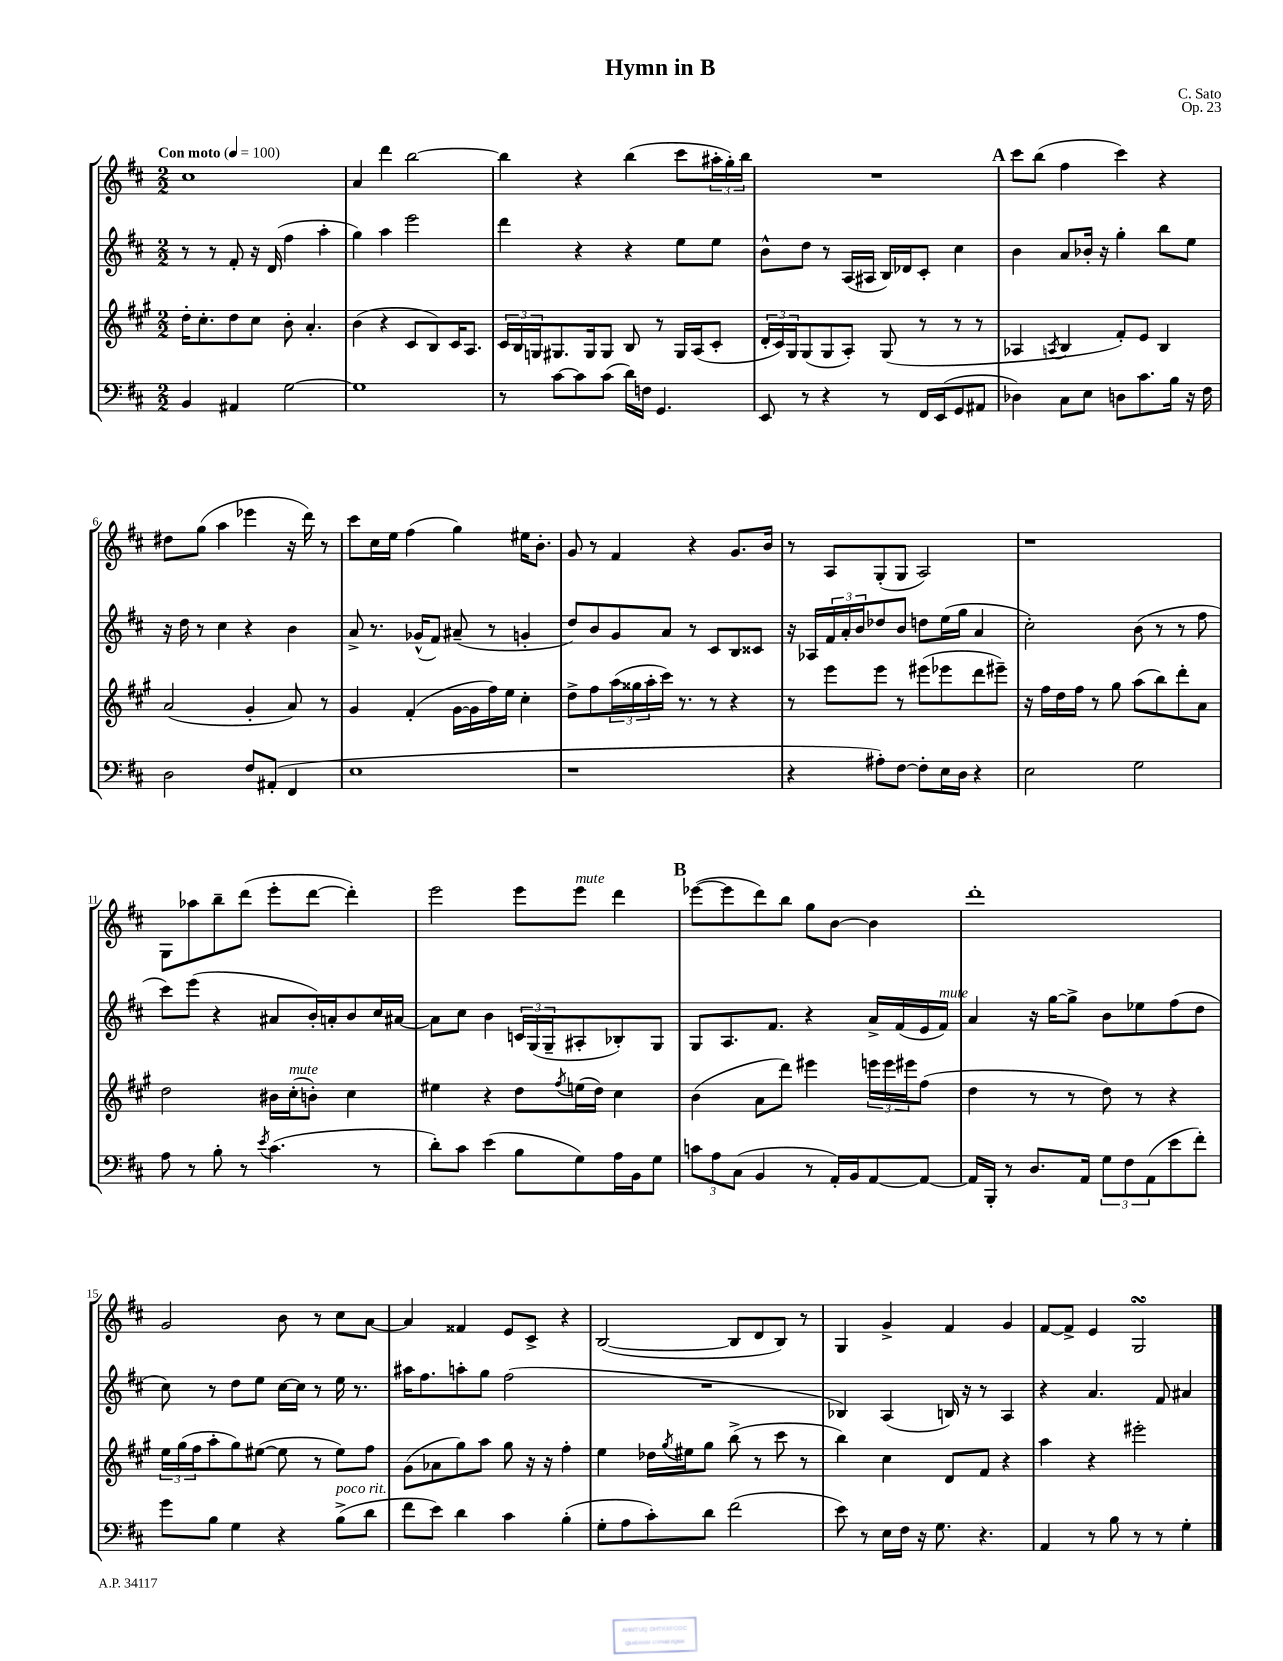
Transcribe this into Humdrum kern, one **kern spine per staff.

**kern	**kern	**kern	**kern
*staff4	*staff3	*staff2	*staff1
*clefF4	*clefG2	*clefG2	*clefG2
*k[f#c#]	*k[f#c#g#]	*k[f#c#]	*k[f#c#]
*M2/2	*M2/2	*M2/2	*M2/2
*MM100	*MM100	*MM100	*MM100
4BB/	16dd'\LK	8r	1cc#
.	8.cc#'\	.	.
.	.	8r	.
4AA#/	8dd\	8f#'/	.
.	8cc#\J	16r	.
.	.	(16d/	.
[2G\	8b'\	4ff#\	.
.	4.a'/	.	.
.	.	4aa'\	.
=	=	=	=
1G]	(4b\	4gg\)	4a/
.	4r	4aa\	4ddd\
.	8c#/L	2eee\	[2bb\
.	8B/)	.	.
.	16c#/K	.	.
.	8.A/J	.	.
=	=	=	=
8r	24c#/LL	4ddd\	4bb\]
.	24B/	.	.
.	24G/J	.	.
[8c#\L	8.G#/	.	.
8c#\]	.	4r	4r
.	16G#/k	.	.
(8c#\J	8G#/J	.	.
16d\LL)	8B/	4r	(4bb\
16F\JJ	.	.	.
4.GG/	8r	.	.
.	16G#/LL	8ee\L	8ccc#\L
.	(16A/J	.	.
.	8c#'/J	8ee\J	24aa#'\L
.	.	.	24gg'\)
.	.	.	24bb\JJ
=	=	=	=
8EE/	24d'/LL	8b^^\L	1r
.	24c#/)	.	.
.	24G#/J	.	.
8r	(8G#/	8dd\J	.
4r	8G#/	8r	.
.	8A'/J)	(16A/LL	.
.	.	16A#/JJ	.
8r	(8G#/	16B/LL)	.
.	.	16d-/J	.
16FF#/LL	8r	8c#'/J	.
(16EE/J	.	.	.
8GG/	8r	4cc#\	.
8AA#/J	8r	.	.
=	=	=	=
4D-\)	4A-/	4b\	8ccc#\L
.	.	.	(8bb\J
.	8qA/	.	.
8C#\L	4B/	8a/L	4ff#\
8E\J	.	16b-'/Jk	.
.	.	16r	.
8D\L	8f#'/L)	4gg'\	4ccc#\)
8.c#\	8e/J	.	.
.	4B/	8bb\L	4r
16B\Jk	.	.	.
16r	.	8ee\J	.
16F#\	.	.	.
=	=	=	=
2D\	(2a/	16r	8dd#\L
.	.	16dd\	.
.	.	8r	(8gg\J
.	.	4cc#\	4aa\
8F#/L	4g#'/	4r	4eee-\
(8AA#'/J	.	.	.
4FF#/	8a/)	4b\	16r
.	.	.	16ddd\)
.	8r	.	8r
=	=	=	=
1E	4g#/	8a^/	8ccc#\L
.	.	8.r	16cc#\L
.	.	.	16ee\JJ
.	(4f#'/	.	(4ff#\
.	.	(16g-^^/LK	.
.	.	8f#/J)	.
.	[16g#\LL	(8a#~/	4gg\)
.	16g#\]	.	.
.	16ff#\)	8r	.
.	16ee\JJ	.	.
.	4cc#'\	4g'/	16ee#\LK
.	.	.	8.b'\J
=	=	=	=
1r	8dd^\L	8dd/L)	8g/
.	8ff#\	8b/	8r
.	(24aa\L	8g/	4f#/
.	24gg##\	.	.
.	24aa'\	.	.
.	16ccc#\JJ)	8a/J	.
.	8.r	.	.
.	.	8r	4r
.	8r	8c#/L	.
.	4r	8B/	8.g/L
.	.	8c##/J	.
.	.	.	16b/Jk
=	=	=	=
4r	8r	16r	8r
.	.	16A-/LL	.
.	8eee\L	24f#/	8A/L
.	.	24a'/	.
.	.	24b/J	.
8A#'\L)	8eee\J	8dd-/	(8G'/
[8F#\J	8r	8b/J	8G/J
8F#'\]L	(8eee#\L	8dd\L	2A/)
16E\L	8eee-\	(16ee\L	.
16D\JJ	.	16gg\JJ	.
4r	8ddd\	4a/	.
.	8eee#~\J)	.	.
=	=	=	=
2E\	16r	2cc#'\)	1r
.	16ff#\LL	.	.
.	16dd\	.	.
.	16ff#\JJ	.	.
.	8r	.	.
.	8gg#\	.	.
2G\	(8aa\L	(8b\	.
.	8bb\)	8r	.
.	8ddd'\	8r	.
.	8a\J	8ff#\	.
=	=	=	=
8A\	2dd\	8ccc#\L)	8G\L
8r	.	(8eee\J	8aa-\
8B'\	.	4r	8bb~\
8r	.	.	(8ddd\J
8qe/	.	.	.
(4.c#\	16b#\LL	8a#/L	8eee'\L
.	(16cc#'\J	.	.
.	8b'\J)	16b'/L)	[8ddd\J
.	.	16a'/J	.
.	4cc#\	8b/	4ddd'\])
8r	.	16cc#/L	.
.	.	[16a#/JJ	.
=	=	=	=
8d'\L)	4ee#\	8a#\]L	2eee\
8c#\J	.	8cc#\J	.
(4e\	4r	4b\	.
8B\L	8dd\L	24c/LL	8eee\L
.	.	(24G/	.
.	.	24G~/J	.
.	8qff#/	.	.
8G\)	(16ee\L	8A#'/	8eee\J
.	16dd\JJ)	.	.
16A\L	4cc#\	8B-'/)	4ddd\
16BB\J	.	.	.
8G\J	.	8G/J	.
=	=	=	=
12c\L	(4b\	8G/L	([8eee-\L
12A\	.	.	.
.	.	8.A/	8eee-\]
(12C#\J	.	.	.
4BB/	8a\L	.	8ddd\)
.	.	8.f#/J	.
.	8ddd\J)	.	8bb\J
8r	4eee#\	4r	8gg\L
16AA'/LL)	.	.	[8b\J
16BB/J	.	.	.
[8AA/	24eee\LL	16a^/LL	4b\]
.	24eee\	.	.
.	.	(16f#/	.
.	24eee#\J	.	.
8AA/_J	(8ff#\J	16e/	.
.	.	16f#/JJ)	.
=	=	=	=
16AA/]LL	4dd\	4a/	1ddd'
16BBB'/JJ	.	.	.
8r	.	.	.
8.D/L	8r	16r	.
.	.	[16gg\LK	.
.	8r	8gg^\]J	.
16AA/Jk	.	.	.
12G\L	8dd\)	8b\L	.
12F#\	.	.	.
.	8r	8ee-\	.
(12AA\	.	.	.
8e\	4r	(8ff#\	.
8f#'\J)	.	8dd\J	.
=	=	=	=
8g\L	24ee\LL	8cc#\)	2g/
.	(24gg#\	.	.
.	24ff#\J	.	.
8B\J	8aa'\	8r	.
4G\	8gg#\)	8dd\L	.
.	([8ee#\J	8ee\J	.
4r	8ee#\]	[16cc#\LL	8b\
.	.	16cc#\]JJ	.
.	8r	8r	8r
(8B^\L	8ee#\L)	16ee\	8cc#\L
.	.	8.r	.
8d\J	8ff#\J	.	[8a\J
=	=	=	=
8f#\L	(8g#\L	16aa#\LK	4a/]
.	.	8.ff#\	.
8e\J)	8a-\	.	.
4d\	8gg#\)	8aa'\	4f##/
.	8aa\J	8gg\J	.
4c#\	8gg#\	(2ff#\	8e/L
.	16r	.	8c#^/J
.	16r	.	.
(4B'\	4ff#'\	.	4r
=	=	=	=
8G'\L	4ee\	1r	([2B/
8A\	.	.	.
8c#'\)	16dd-\LL	.	.
.	8qgg#/	.	.
.	16ee#\J	.	.
8d\J	8gg#\J	.	.
(2f#\	(8bb^\	.	8B/]L
.	8r	.	8d/
.	8ccc#\	.	8B/J)
.	8r	.	8r
=	=	=	=
8e\)	4bb\)	4B-/)	4G/
8r	.	.	.
16E\LL	4cc#\	(4A/	4g^/
16F#\JJ	.	.	.
16r	.	.	.
8.G\	.	.	.
.	8d/L	16B/)	4f#/
.	.	16r	.
4.r	8f#/J	8r	.
.	4r	4A/	4g/
=	=	=	=
4AA/	4aa\	4r	[8f#/L
.	.	.	8f#^/]J
8r	4r	4.a/	4e/
8B\	.	.	.
8r	2eee#'\	.	2G/
8r	.	8f#/	.
4G'\	.	4a#/	.
==	==	==	==
*-	*-	*-	*-
